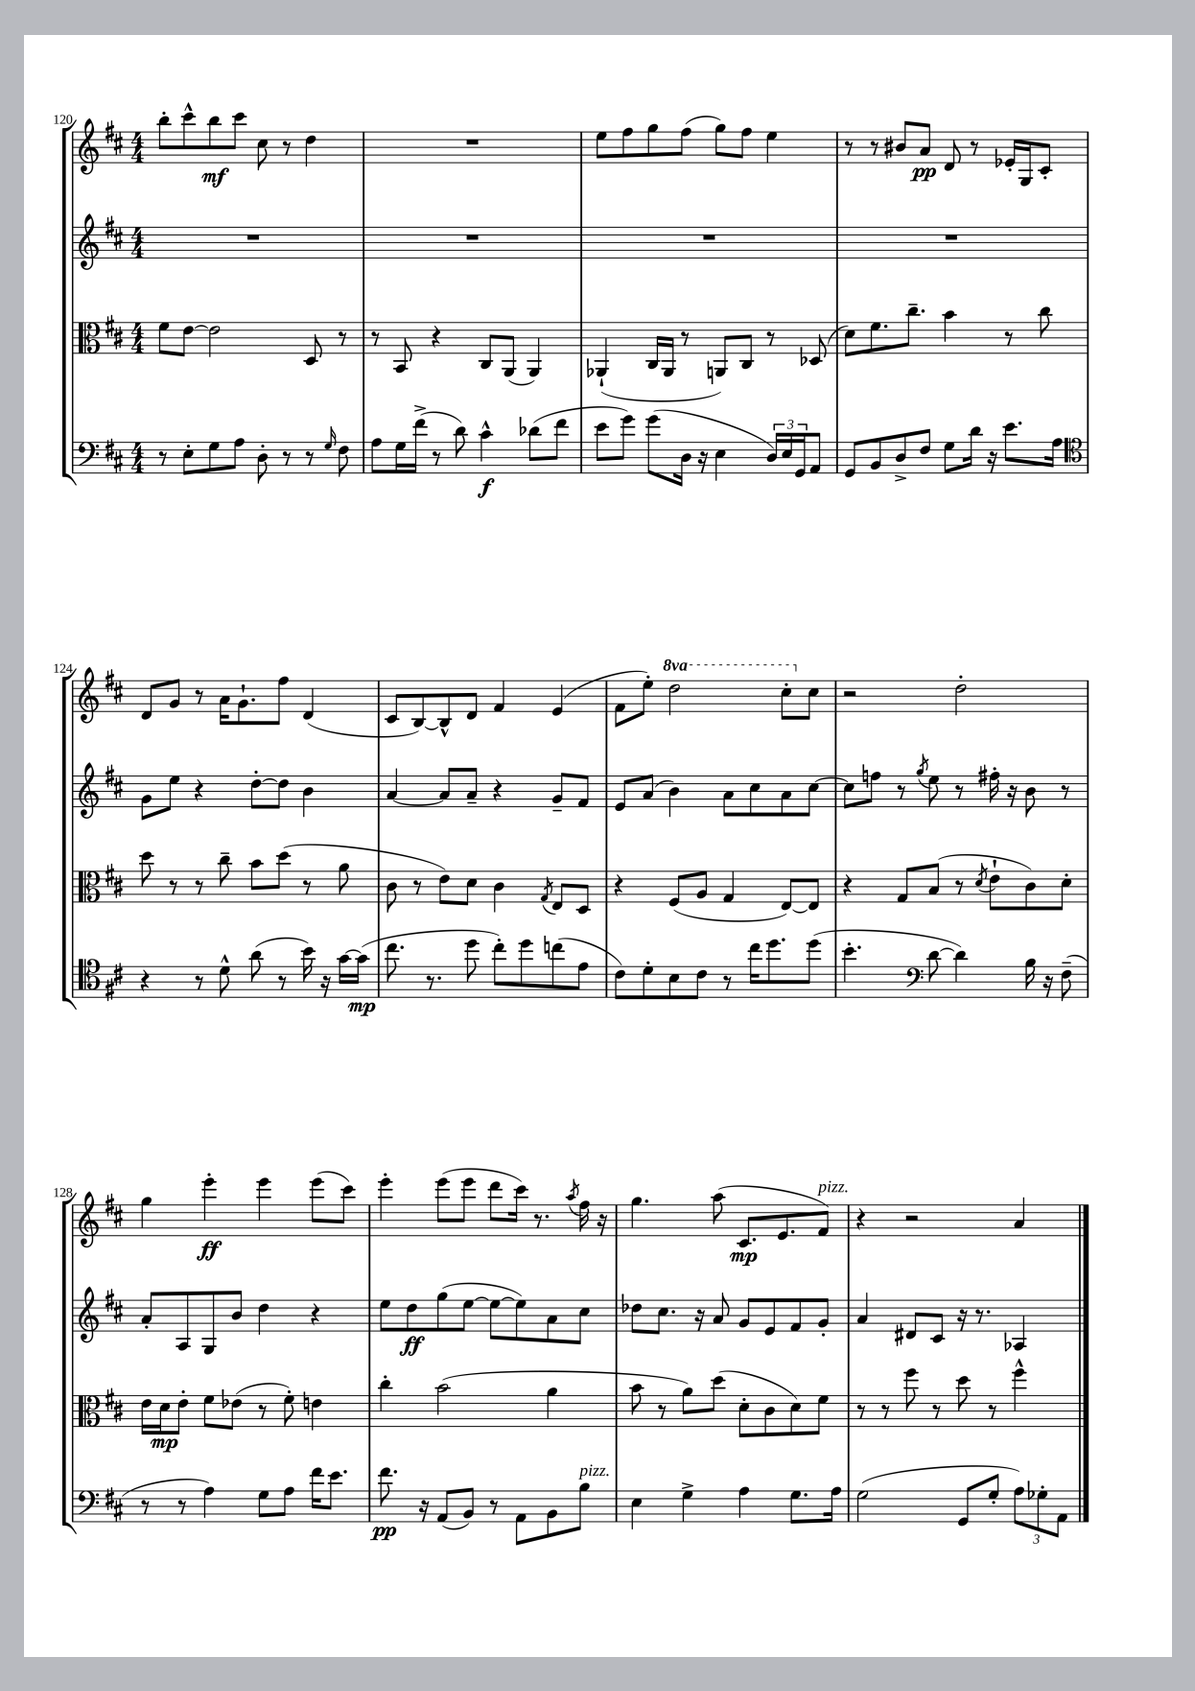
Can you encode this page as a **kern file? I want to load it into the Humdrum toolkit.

**kern	**kern	**kern	**kern
*staff4	*staff3	*staff2	*staff1
*clefF4	*clefC3	*clefG2	*clefG2
*k[f#c#]	*k[f#c#]	*k[f#c#]	*k[f#c#]
*M4/4	*M4/4	*M4/4	*M4/4
8r	8f#	1r	8bb'
8E'	[8e	.	8ccc#^^
8G	2e]	.	8bb
8A	.	.	8ccc#
8D'	.	.	8cc#
8r	.	.	8r
8r	8D	.	4dd
16qqG	.	.	.
8F#	8r	.	.
=	=	=	=
8A	8r	1r	1r
16G	8BB	.	.
(16f#^	.	.	.
8r	4r	.	.
8d)	.	.	.
4c#^^	8C#	.	.
.	(8AA	.	.
(8d-	4AA)	.	.
8f#	.	.	.
=	=	=	=
8e	(4AA-`	1r	8ee
8g)	.	.	8ff#
(8g	16C#	.	8gg
.	16AA-	.	.
16D	8r	.	(8ff#
16r	.	.	.
4E	8AA)	.	8gg)
.	8C#	.	8ff#
24D)	8r	.	4ee
24E	.	.	.
24GG	.	.	.
8AA	(8D-	.	.
=	=	=	=
8GG	8d)	1r	8r
8BB	8.f#	.	8r
8D^	.	.	8b#
.	8.cc#~	.	.
8F#	.	.	8a
8G	4b	.	8d
16d	.	.	8r
16r	.	.	.
8.e	8r	.	16e-'
.	.	.	16G
.	8cc#	.	8c#'
16A	.	.	.
=	=	=	=
*clefC4	*	*	*
4r	8dd	8g	8d
.	8r	8ee	8g
8r	8r	4r	8r
8d^^	8cc#~	.	16a
.	.	.	8.g`
(8a	8b	[8dd'	.
8r	(8dd	8dd]	8ff#
16b)	8r	4b	(4d
16r	.	.	.
[16g	8a	.	.
(16g]	.	.	.
=	=	=	=
8.cc#	8c#	[4a	8c#
.	8r	.	[8B)
8.r	.	.	.
.	8e)	8a]	8B^^]
8dd	8d	8a~	8d
8cc#')	4c#	4r	4f#
8dd	.	.	.
.	8qG	.	.
(8cc	8E	8g~	(4e
8e	8D	8f#	.
=	=	=	=
8c#)	4r	8e	8f#
8d'	.	(8a	8ee')
8B	(8F#	4b)	2ddd
8c#	8A	.	.
8r	4G	8a	.
16cc#	.	8cc#	.
8.dd	.	.	.
.	[8E)	8a	8ccc#'
(8dd	8E]	[8cc#	8cc#
=	=	=	=
4.b'	4r	8cc#]	2r
.	.	8ff	.
.	8G	8r	.
*clefF4	*	*	*
.	.	8qgg	.
[8d	(8B	8ee	.
4d])	8r	8r	2dd'
.	8qd	.	.
.	8e`	16ff#'	.
.	.	16r	.
16B	8c#)	8b	.
16r	.	.	.
(8F#~	8d'	8r	.
=	=	=	=
8r	16e	8a'	4gg
.	16d	.	.
8r	8e'	8A	.
4A)	8f#	8G	4eee'
.	(8e-	8b	.
8G	8r	4dd	4eee
8A	8f#')	.	.
16f#	4e	4r	(8eee
8.e	.	.	.
.	.	.	8ccc#)
=	=	=	=
8.f#	4cc#'	8ee	4eee'
.	.	8dd	.
16r	.	.	.
(8AA	(2b	(8gg	(8eee
8BB)	.	[8ee	8eee
8r	.	8ee_	8ddd
8AA	.	8ee])	16ccc#)
.	.	.	8.r
8BB	4a	8a	.
.	.	.	8qaa
8B	.	8cc#	16ff#
.	.	.	16r
=	=	=	=
4E	8b	8dd-	4.gg
.	8r	8.cc#	.
4G^	8a)	.	.
.	.	16r	.
.	(8dd	8a	(8aa
4A	8d'	8g	8.c#
.	8c#	8e	.
.	.	.	8.e
8.G	8d)	8f#	.
.	8f#	8g'	8f#)
16A	.	.	.
=	=	=	=
(2G	8r	4a	4r
.	8r	.	.
.	8ff#	8d#	2r
.	8r	8c#	.
8GG	8dd	16r	.
.	.	8.r	.
8G'	8r	.	.
12A)	4ff#^^	4A-	4a
12G-'	.	.	.
12AA	.	.	.
==	==	==	==
*-	*-	*-	*-
